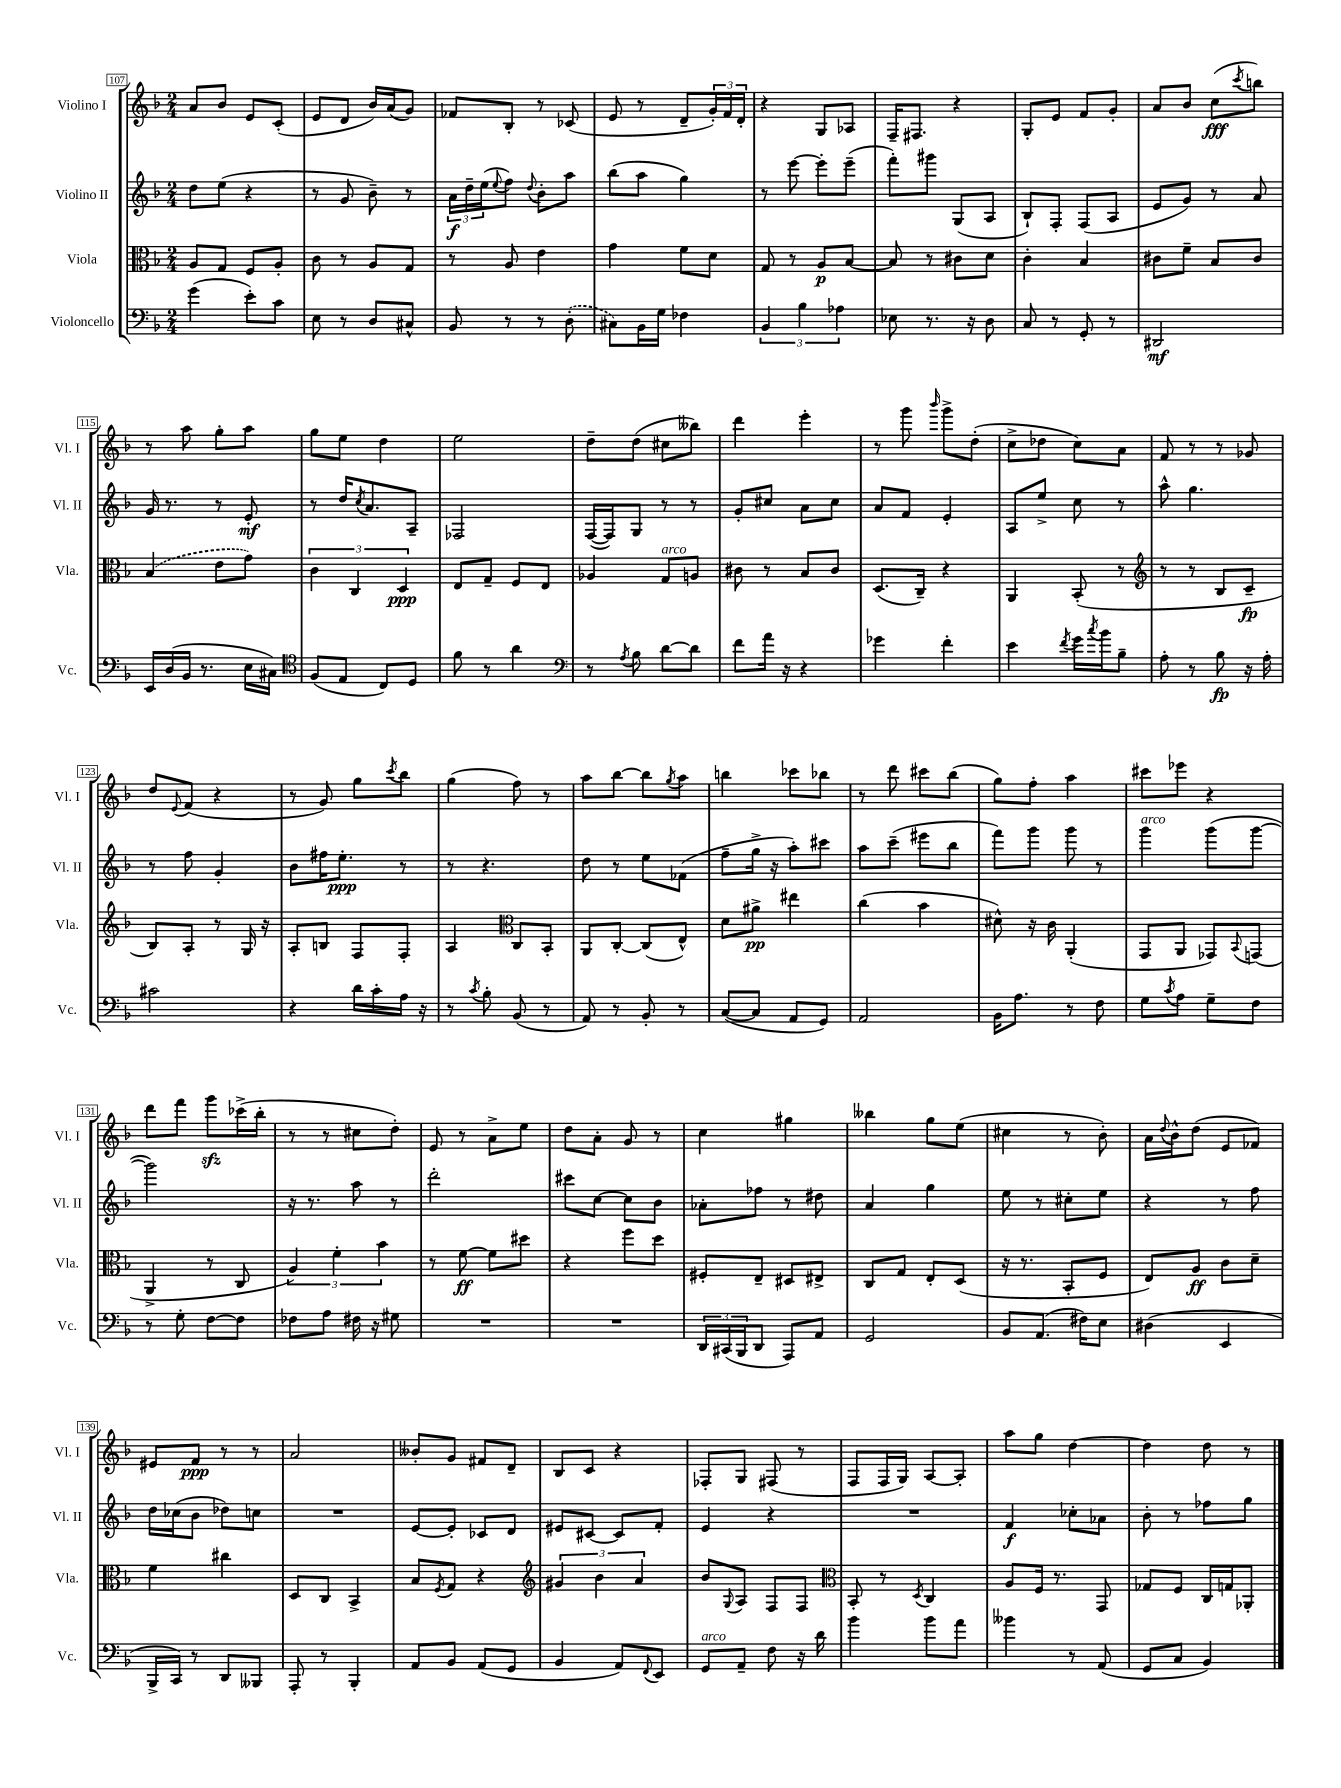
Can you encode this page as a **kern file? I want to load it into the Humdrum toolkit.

**kern	**kern	**kern	**kern
*staff4	*staff3	*staff2	*staff1
*clefF4	*clefC3	*clefG2	*clefG2
*k[b-]	*k[b-]	*k[b-]	*k[b-]
*M2/4	*M2/4	*M2/4	*M2/4
(4g	8A	8dd	8a
.	8G	(8ee	8b-
8e')	8F	4r	8e
8c	8A'	.	(8c'
=	=	=	=
8E	8c	8r	8e
8r	8r	8g	8d
8D	8A	8b-~)	16b-)
.	.	.	(16a
8C#^^	8G	8r	8g)
=	=	=	=
8BB-	8r	24a	8f-
.	.	24dd~	.
.	.	(24ee	.
.	.	8qqee	.
8r	8A	8ff)	8B-'
.	.	8qqdd	.
8r	4e	8b-'	8r
(8D'	.	8aa	(8c-
=	=	=	=
8C#)	4g	(8bb-	8e
16BB-	.	8aa	8r
16G	.	.	.
4F-	8f	4gg)	8d~
.	8d	.	24g')
.	.	.	24f
.	.	.	24d'
=	=	=	=
6BB-	8G	8r	4r
.	8r	[8eee	.
6B-	.	.	.
.	8A	8eee']	8G
6A-	.	.	.
.	[8B-	(8eee~	8A-
=	=	=	=
8E-	8B-]	8fff')	16F~
.	.	.	8.F#
8.r	8r	8ggg#	.
.	8c#	(8G	4r
16r	.	.	.
8D	8d	8A	.
=	=	=	=
8C	4c'	8B-`)	8G'
8r	.	8F'	8e
8GG'	4B-	(8F	8f
8r	.	8A	8g'
=	=	=	=
2DD#	8c#	8e	8a
.	8f~	8g)	8b-
.	8B-	8r	(8cc
.	.	.	8qccc
.	8c#	8a	8bb)
=	=	=	=
16EE	(4B-	16g	8r
(16D	.	8.r	.
16BB-	.	.	8aa
8.r	.	.	.
.	8e	8r	8gg'
16E	8g)	8e'	8aa
16C#)	.	.	.
=	=	=	=
*clefC4	*	*	*
(8F	6c	8r	8gg
8E	.	16dd	8ee
.	6C	.	.
.	.	8qcc	.
.	.	8.a	.
8C)	.	.	4dd
.	6D	.	.
8D	.	8A~	.
=	=	=	=
8f	8E	2F-	2ee
8r	8G~	.	.
4a	8F	.	.
.	8E	.	.
=	=	=	=
*clefF4	*	*	*
8r	4A-	([16F	8dd~
.	.	16F])	.
8qA	.	.	.
8B-	.	8G	(8dd
[8d	8G	8r	8cc#
8d]	8A	8r	8bb--)
=	=	=	=
8f	8c#	8g'	4ddd
16a	8r	8cc#	.
16r	.	.	.
4r	8B-	8a	4eee'
.	8c#	8cc#	.
=	=	=	=
4g-	(8.D	8a	8r
.	.	8f	8ggg
.	16C~)	.	.
.	.	.	16qqbbb-
4f'	4r	4e'	8ggg^
.	.	.	(8dd'
=	=	=	=
4e	4AA	8A	8cc^
.	.	8ee^	8dd-
8qf	.	.	.
16g	(8BB-'	8cc	8cc)
8qcc	.	.	.
16b-	.	.	.
8B-~	8r	8r	8a
=	=	=	=
*	*clefG2	*	*
8A'	8r	8aa^^	8f
8r	8r	4.gg	8r
8B-	8B-	.	8r
16r	8c~	.	8g-
16A'	.	.	.
=	=	=	=
2c#	8B-)	8r	8dd
.	.	.	8qqe
.	8A'	8ff	(8f
.	8r	4g'	4r
.	16G	.	.
.	16r	.	.
=	=	=	=
4r	8A'	8b-	8r
.	8B	16ff#	8g)
.	.	8.ee'	.
16d	8F	.	8gg
16c'	.	.	.
.	.	.	8qccc
16A	8F'	8r	8bb-
16r	.	.	.
=	=	=	=
8r	4A	8r	(4gg
8qc	.	.	.
8B-'	.	4.r	.
*	*clefC3	*	*
(8BB-	8C	.	8ff)
8r	8BB-'	.	8r
=	=	=	=
8AA)	8AA	8dd	8aa
8r	[8C'	8r	[8bb-
8BB-'	(8C]	8ee	8bb-]
.	.	.	8qgg
8r	8E^^)	(8f-	8aa
=	=	=	=
([8C	8d	8ff~	4bb
8C]	8a#^	16gg^	.
.	.	16r	.
8AA	4ee#	8aa')	8ccc-
8GG)	.	8ccc#	8bb-
=	=	=	=
2AA	(4cc	8aa	8r
.	.	(8ccc~	8ddd
.	4b-	8eee#	8ccc#
.	.	8bb-	(8bb-
=	=	=	=
16BB-	8d#^^)	8fff)	8gg)
8.A	.	.	.
.	16r	8ggg	8ff'
.	16c	.	.
8r	(4AA'	8ggg	4aa
8F	.	8r	.
=	=	=	=
8G	8GG	4ggg	8ccc#
8qc	.	.	.
8A	8AA	.	8eee-
8G~	8GG-)	(8ggg	4r
.	8qqBB-	.	.
8F	(8GG	[8ggg	.
=	=	=	=
8r	4AA^	2ggg])	8ddd
8G'	.	.	8fff
[8F	8r	.	8ggg
8F]	8C	.	(16ccc-^
.	.	.	16bb-'
=	=	=	=
8F-	6A)	16r	8r
.	.	8.r	.
8A	.	.	8r
.	6f'	.	.
16F#	.	8aa	8cc#
16r	.	.	.
.	6b-	.	.
8G#	.	8r	8dd')
=	=	=	=
2r	8r	2ddd'	8e
.	[8f	.	8r
.	8f]	.	8a^
.	8dd#	.	8ee
=	=	=	=
2r	4r	8ccc#	8dd
.	.	[8cc	8a'
.	8ff	8cc]	8g
.	8dd	8b-	8r
=	=	=	=
24DD	8F#'	8a-'	4cc
(24CC#	.	.	.
24BBB-	.	.	.
8DD	8E~	8ff-	.
8AAA)	8D#	8r	4gg#
8AA	8E#^	8dd#	.
=	=	=	=
2GG	8C	4a	4bb--
.	8G	.	.
.	8E'	4gg	8gg
.	(8D	.	(8ee
=	=	=	=
8BB-	16r	8ee	4cc#
.	8.r	.	.
(8.AA	.	8r	.
.	8BB-'	8cc#'	8r
16F#)	.	.	.
8E	8F	8ee	8b-')
=	=	=	=
(4D#	8E)	4r	16a
.	.	.	8qqdd
.	.	.	16b-^^
.	8A	.	(8dd
4EE	8c	8r	8e
.	8d~	8ff	8f-)
=	=	=	=
16BBB-^	4f	16dd	8e#
16CC)	.	(16cc-	.
8r	.	8b-	8f
8DD	4cc#	8dd-)	8r
8BBB--	.	8cc	8r
=	=	=	=
8AAA'	8D	2r	2a
8r	8C	.	.
4BBB-'	4BB-^	.	.
=	=	=	=
8AA	8B-	[8e	8b--'
.	8qF	.	.
8BB-	8G	8e']	8g
(8AA	4r	8c-	8f#
8GG	.	8d	8d~
=	=	=	=
*	*clefG2	*	*
4BB-	6g#	8e#	8B-
.	.	[8c#	8c
.	6b-	.	.
8AA)	.	8c#]	4r
.	6a	.	.
8qqFF	.	.	.
8EE	.	8f'	.
=	=	=	=
8GG	8b-	4e	8F-'
.	8qqG	.	.
8AA~	8A	.	8G
8F	8F	4r	(8F#
16r	8F	.	8r
16d	.	.	.
=	=	=	=
*	*clefC3	*	*
4b-	8BB-'	2r	8F
.	8r	.	16F
.	.	.	16G)
.	8qD	.	.
8b-	4C	.	[8A
8a	.	.	8A']
=	=	=	=
4b--	8A	4f	8aa
.	16F	.	8gg
.	8.r	.	.
8r	.	8cc-'	[4dd
(8AA	8GG	8a-	.
=	=	=	=
8GG	8G-	8b-'	4dd]
8C	8F	8r	.
4BB-)	16C	8ff-	8dd
.	16G	.	.
.	8AA-'	8gg	8r
==	==	==	==
*-	*-	*-	*-
